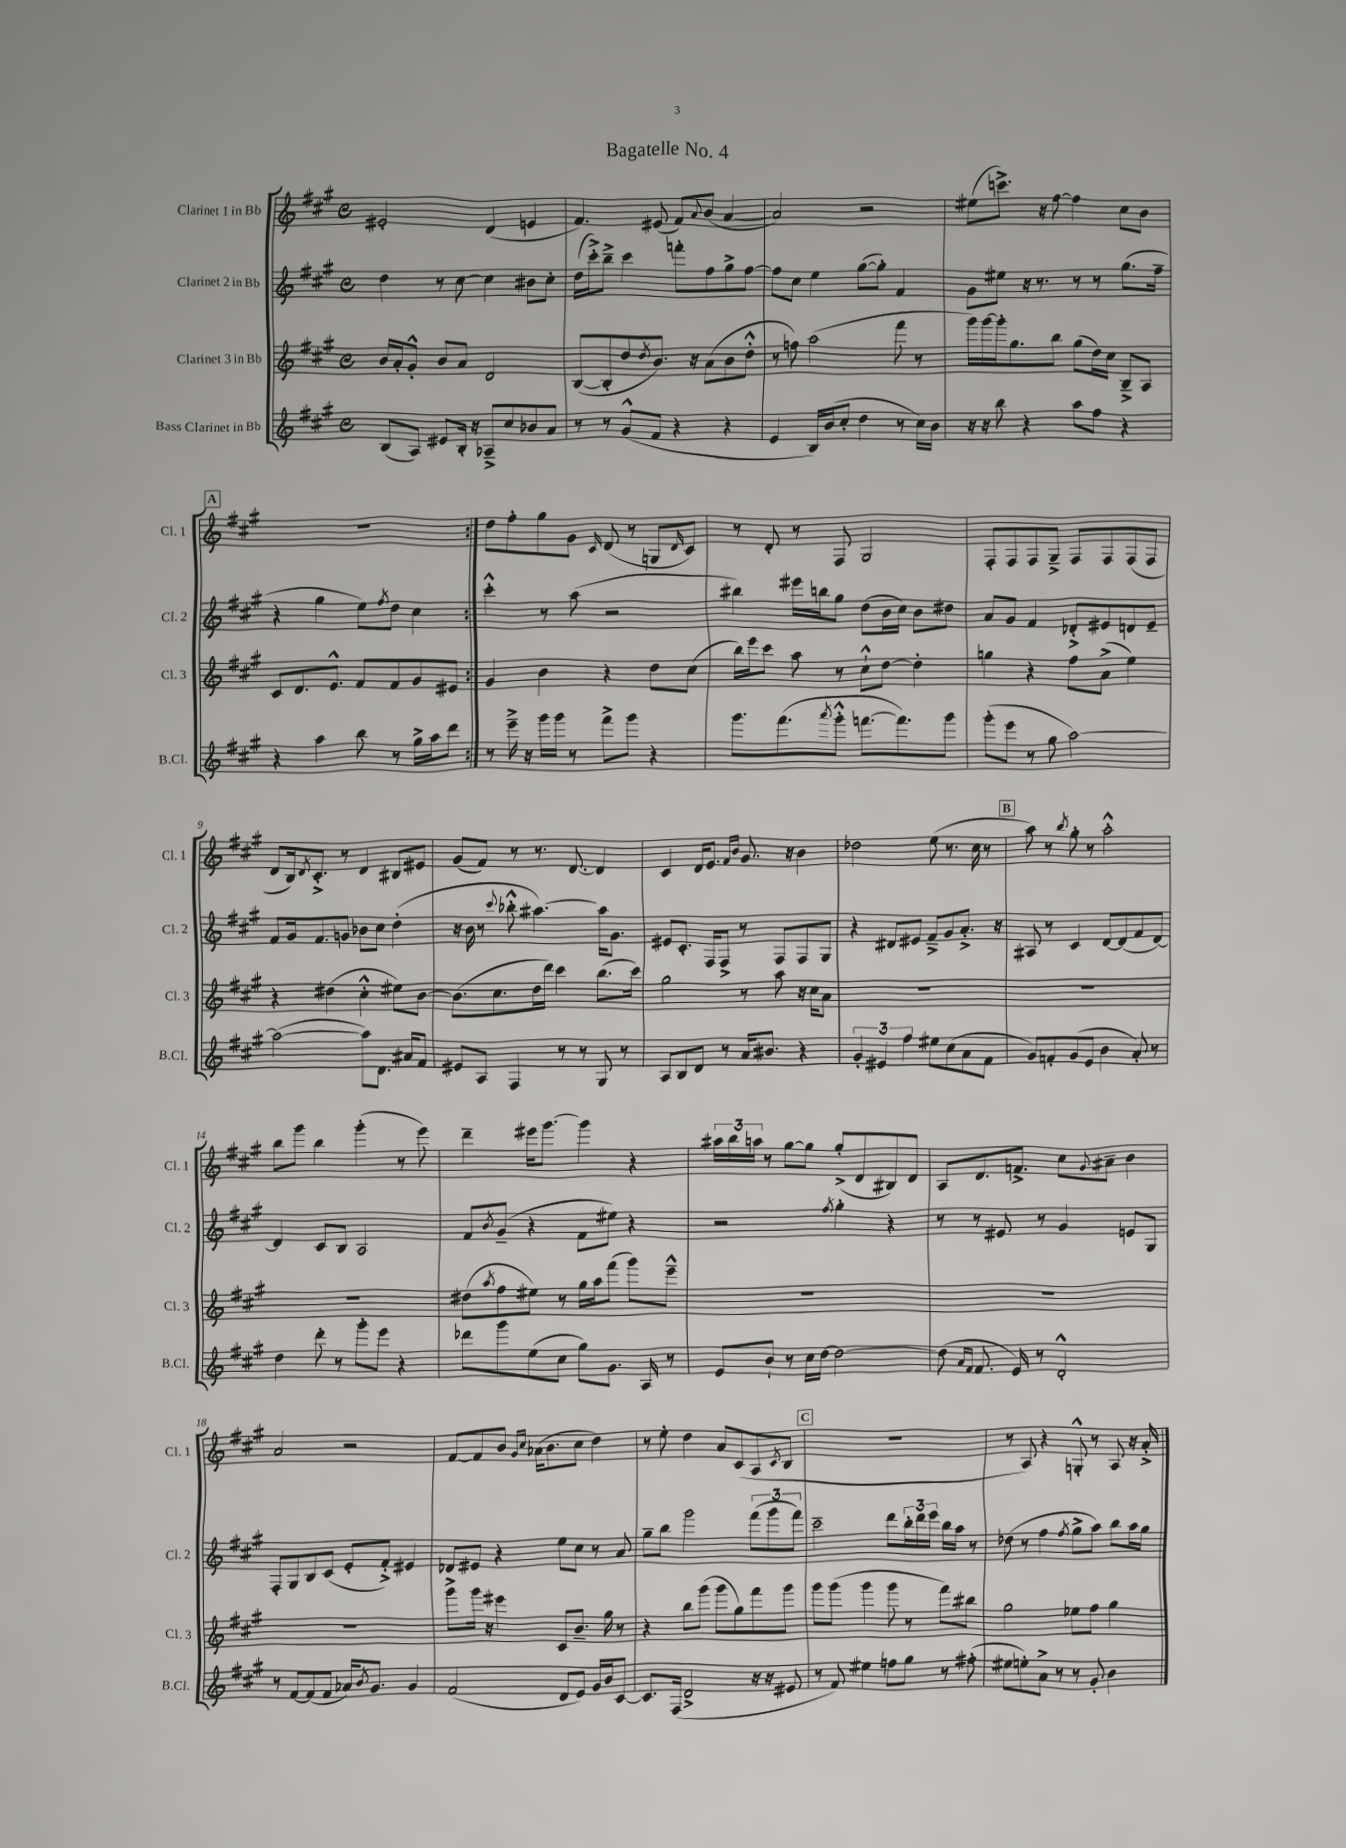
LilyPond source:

\header { title = "Bagatelle No. 4" }
<<
\new StaffGroup <<
\new Staff = "s0" \with { instrumentName = "Clarinet 1 in Bb" shortInstrumentName = "Cl. 1" } {
    \clef treble \key a \major \defaultTimeSignature \time 4/4
    \repeat volta 2 { eis'2-. d'4( e'4 |
    fis'4.) eis'8( fis'8) \appoggiatura { a'8 } b'8( a'4~ |
    a'2) r2 |
    eis''8( c'''8.->) r16 fis''8~ fis''4 cis''8 b'8 |
    \mark \markup { \box "A" } R1 | }
    d''8 fis''8-. gis''8 gis'8 \grace { cis'16 } d'8( r8 g8 \grace { d'16 } cis'8) |
    r8 d'8-. r8 fis8 gis2 |
    fis8-. fis8 fis8 gis8---> fis8 fis8 fis8( fis8 |
    d'8 b16) \acciaccatura { d'8 } cis'8.-.-> r8 d'4 bis8 eis'8 |
    gis'8( fis'8) r8 r8. d'8.~ d'4 |
    cis'4 d'16 e'8. \grace { fis'16 b'16 } gis'8. r16 b'4 |
    des''2 e''8( r8. cis''16 r8 |
    \mark \markup { \box "B" } a''8) r8 \acciaccatura { b''8 } gis''8-. r8 a''2-.-^ |
    b''8 gis'''8 b''4 gis'''4-.( r8 e'''8) |
    d'''4-- eis'''16 gis'''8.~ gis'''4 r4 |
    \tuplet 3/2 { ais''16 b''16 a''16 } r8 gis''8~ gis''8 gis''8-.->( d'8 bis8) d'8 |
    a8 d'8. f'8.-> cis''8 \appoggiatura { gis'8 } ais'8-- b'4 |
    a'2 r2 |
    fis'8~ fis'8 b'8 \grace { gis'16 cis''16 } aes'16( b'8. cis''8 d''4) |
    r8 e''8-. d''4 a'8 cis'8( a8 \acciaccatura { cis'8 } b8 |
    \mark \markup { \box "C" } R1 |
    r8 a8) r4 g8-.-^ r8 a8 r16 a'16-.-> \bar "|." |
}
\new Staff = "s1" \with { instrumentName = "Clarinet 2 in Bb" shortInstrumentName = "Cl. 2" } {
    \clef treble \key a \major \defaultTimeSignature \time 4/4
    \repeat volta 2 { d''4 r8 cis''8~ cis''4 bis'8 cis''8-. |
    d''16( cis'''16-.->) b''8---> cis'''4 f'''8-. fis''8 gis''8-> fis''8~ |
    fis''8 cis''8 e''4 gis''8~( gis''8-.) fis'4 |
    gis'8 eis''8 r16 r8. r8 r8 gis''8.( fis''16-- |
    \mark \markup { \box "A" } r4 gis''4 e''8) \acciaccatura { fis''8 } d''8 cis''4 | }
    cis'''4-.-^ r8 a''8( r2 |
    bis''4) eis'''16 b''16 gis''8 d''8( b'16 cis''16) b'8 dis''8 |
    a'8 gis'8 fis'4 des'8-.-> eis'8 d'8 eis'8-- |
    fis'8 gis'16 fis'8. g'8 bes'8 cis''8 d''4-.( |
    r16 b'16 r8 \appoggiatura { cis'''8 } bes''8-.-^ ais''4.~) ais''16 gis'8. |
    eis'8 cis'8.-. fis16 fis8-> r8 fis8 fis8 gis8 |
    r4 dis'8 eis'8 fis'8---> gis'8 a'8.-.-> r16 |
    \mark \markup { \box "B" } ais8 r8 cis'4 d'8~ d'8( fis'8 d'8~) |
    d'4 cis'8 b8 a2 |
    fis'8 \acciaccatura { b'8 } gis'8--( r4 fis'8 eis''8) r4 |
    r2 \acciaccatura { fis''8 } gis''4-. r4 |
    r8 r8 eis'8 r8 gis'4 e'8 gis8 |
    fis8-. gis8 b8 cis'8( e'8-. fis'8-.->) eis'4 |
    des'8 eis'8 r4 e''8 cis''8 r8 a'8 |
    gis''8-- b''8 gis'''2 \tuplet 3/2 { fis'''8( gis'''8 fis'''8) } |
    \mark \markup { \box "C" } cis'''2-- d'''8 \tuplet 3/2 { b''16-. d'''16 e'''16 } b''16 a''16 r8 |
    des''8( r8 fis''4 \acciaccatura { fis''8 } gis''8-> a''8) b''8 a''16 gis''16 \bar "|." |
}
\new Staff = "s2" \with { instrumentName = "Clarinet 3 in Bb" shortInstrumentName = "Cl. 3" } {
    \clef treble \key a \major \defaultTimeSignature \time 4/4
    \repeat volta 2 { b'16 a'16-. gis'8-.-^ b'8 a'8 d'2 |
    b8~( b8-. d''8 \acciaccatura { d''8 } b'8.) r16 a'8( b'8 d''8-.-^ |
    r8 f''8) a''2( fis'''8 r8 |
    gis'''16) gis'''16~ gis'''16-. gis''8. b''8 gis''8( d''16) cis''16 b8---> a8 |
    \mark \markup { \box "A" } cis'8 d'8. e'8.-^ fis'8 fis'8 gis'8 eis'8 | }
    gis'4 b'4 r4 d''8 cis''8( |
    b''16) e'''16 cis'''8 a''8 r8 cis''8-!-^ d''8~ d''4-. |
    g''4 r4 fis''8 a'8->( e''4) |
    r4 dis''4( cis''4-.-^ eis''8) b'8~ |
    b'8.( cis''8. d''16 d'''16) cis'''4 b''8.( cis'''16) |
    gis''2 r8 a''8 r16 cis''16 a'8 |
    R1 |
    \mark \markup { \box "B" } R1 |
    R1 |
    dis''8( \acciaccatura { a''8 } fis''8 eis''8) r8 gis''16 a''16 fis'''8( gis'''8) e'''8---^ |
    R1 |
    R1 |
    R1 |
    gis'''8-> gis'''16 r16 eis'''4 cis'8 b'8.-- gis''16 r8 |
    r4 b''8 gis'''8( gis'''8 gis''8) fis'''8 gis'''8 |
    \mark \markup { \box "C" } gis'''8 gis'''8( gis'''4 gis'''8 r8 fis'''8) bis''8 |
    gis''2 ees''8 fis''8 gis''4 \bar "|." |
}
\new Staff = "s3" \with { instrumentName = "Bass Clarinet in Bb" shortInstrumentName = "B.Cl." } {
    \clef treble \key a \major \defaultTimeSignature \time 4/4
    \repeat volta 2 { b8( a8) eis'8 b16-. r16 aes8---> cis''8 bes'8 a'8 |
    r8 r8 gis'8-^( fis'8 r4 r4 |
    e'4 b16) b'16( cis''8-. d''4 r8 cis''16) b'16 |
    r16 r16 b''8 r4 a''8 fis''8 r4 |
    \mark \markup { \box "A" } r4 a''4 b''8 r8 gis''16-> a''16 d'''8 | }
    r8 e'''16---> r16 gis'''16 gis'''16 r8 fis'''8-> gis'''8 r4 |
    gis'''8. fis'''8.( \acciaccatura { a'''8 } gis'''8-.-^ f'''8.~ f'''8.) gis'''8 |
    gis'''8-.( e'''8 r8 gis''8 a''2~) |
    a''2~( a''8) d'8. ais'16 fis'8 |
    eis'8 a8 fis4 r8 r8 gis8 r8 |
    a8 b8 d'8 r8 a'16 bis'8. r4 |
    \tuplet 3/2 { gis'4-. eis'4 fis''4 } eis''8 cis''8( a'8 fis'8 |
    \mark \markup { \box "B" } gis'8) f'8-. gis'8( e'8 b'4 a'8-.) r8 |
    d''4 d'''8-. r8 gis'''8-. e'''8 r4 |
    des'''8 gis'''8 e''8( cis''8 gis''8) gis'8. a16 r8 |
    e'8 b'8-! r8 cis''16 d''16~ d''2~ |
    d''8( \grace { a'16 fis'16 } fis'8. e'16) r8 d'2-.-^ |
    r8 fis'8~ fis'8( fis'8 aes'16) \acciaccatura { b'8 } gis'8. gis'4 |
    fis'2( d'8 e'8) gis'16 b'16 cis'8~ |
    cis'8. fis16( d'2-> r16 r16 eis'8 |
    \mark \markup { \box "C" } r8 fis'8) eis''4 f''8 gis''8 r8 fis''8-.( |
    eis''8 e''8-.) a'8-> r8 r8 gis'8-. b'4 \bar "|." |
}
>>
>>
